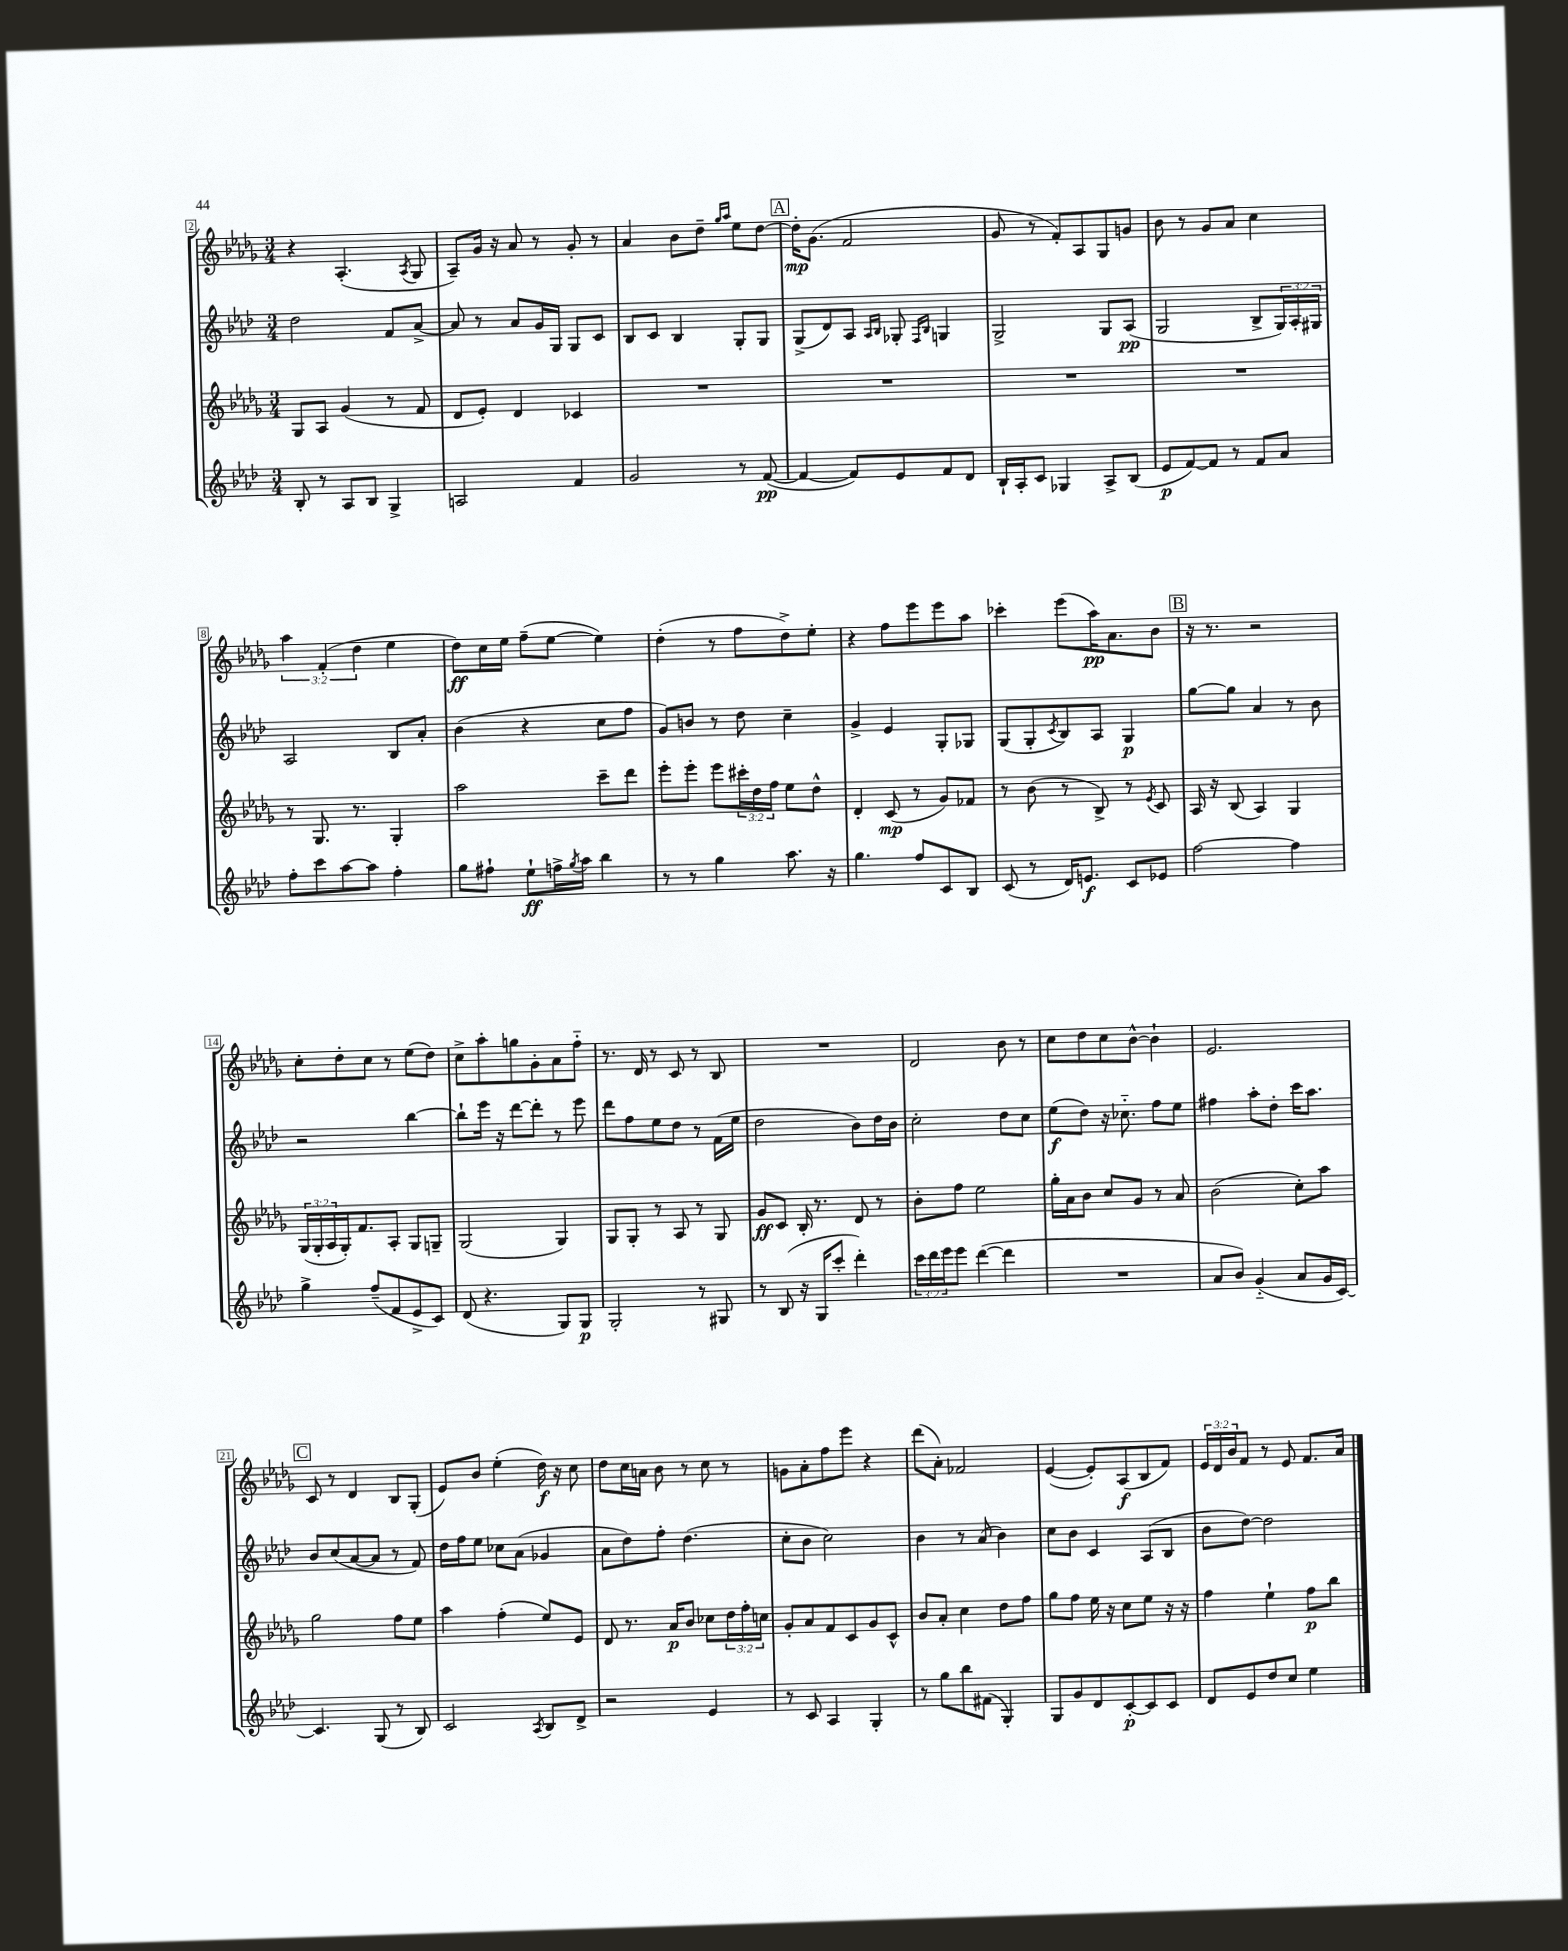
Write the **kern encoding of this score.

**kern	**kern	**kern	**kern
*staff4	*staff3	*staff2	*staff1
*clefG2	*clefG2	*clefG2	*clefG2
*k[b-e-a-d-]	*k[b-e-a-d-g-]	*k[b-e-a-d-]	*k[b-e-a-d-g-]
*M3/4	*M3/4	*M3/4	*M3/4
8B-'/	8G-/L	2dd-\	4r
8r	8A-/J	.	.
8A-/L	(4g-/	.	(4.A-'/
8B-/J	.	.	.
4G^/	8r	8f/L	.
.	.	.	8qA-/
.	8f/	[8a-^/J	8G-/
=	=	=	=
2A/	8d-/L	8a-/]	8A-~/L)
.	8e-'/J)	8r	16g-/Jk
.	.	.	16r
.	4d-/	8a-/L	8a-/
.	.	16g/L	8r
.	.	16G/JJ	.
4f/	4c-/	8G/L	8g-'/
.	.	8c/J	8r
=	=	=	=
2g/	2.r	8B-/L	4a-/
.	.	8c/J	.
.	.	4B-/	8b-\L
.	.	.	8dd-~\J
.	.	.	16qqgg-/LL
.	.	.	16qqaa-/JJ
8r	.	8G'/L	8ee-\L
([8f/	.	8G/J	[8dd-\J
=	=	=	=
4f/_	2.r	(8G^/L	16dd-'\]LK
.	.	.	(8.g-\J
.	.	8d-/)	.
8f/]L)	.	8A-/J	2f/
.	.	16qqA-/LL	.
.	.	16qqB-/JJ	.
8e-/	.	8G-'/	.
.	.	16qqF/LL	.
.	.	16qqB-/JJ	.
8f/	.	4G/	.
8d-/J	.	.	.
=	=	=	=
16B-`/LL	2.r	2G^/	8g-/
16A-'/J	.	.	.
8c/J	.	.	8r
4G-/	.	.	8f'/L)
.	.	.	8A-/
8A-^/L	.	8G/L	8G-/
(8B-/J	.	(8A-/J	8g/J
=	=	=	=
8e-/L	2.r	2G/	8b-\
[8f/)	.	.	8r
8f/]J	.	.	8g-/L
8r	.	.	8a-/J
8f/L	.	8B-^/L	4cc\
8a-/J	.	24G/L)	.
.	.	24A-'/	.
.	.	24G#/JJ	.
=	=	=	=
8ff'\L	8r	2A-/	6aa-\
8ccc\	8.G-/	.	.
.	.	.	(6f'/
[8aa-\	.	.	.
.	8.r	.	.
.	.	.	6dd-\
8aa-\]J	.	.	.
4ff'\	4G-'/	8B-/L	4ee-\
.	.	8a-'/J	.
=	=	=	=
8gg\L	2aa-\	(4b-\	8dd-\L)
8ff#`\J	.	.	16cc\L
.	.	.	16ee-\JJ
8ee-`\L	.	4r	(8ff~\L
16ff^\L	.	.	[8ee-\J
8qgg/	.	.	.
16aa-\JJ	.	.	.
4bb-\	8ccc~\L	8cc\L	4ee-\])
.	8ddd-\J	8ff\J	.
=	=	=	=
8r	8eee-'\L	8g/L)	(4dd-'\
8r	8eee-'\J	8b/J	.
4gg\	8eee-\L	8r	8r
.	24ccc#'\L	8dd-\	8ff\L
.	24dd-\	.	.
.	24ff\JJ	.	.
8.aa-\	8ee-\L	4cc~\	8dd-^\)
.	8dd-^^\J	.	8ee-'\J
16r	.	.	.
=	=	=	=
4.gg\	4d-'/	4g^/	4r
.	(8c/	4e-/	8ff\L
8ff/L	8r	.	8eee-\
8c/	8g-/L)	8G'/L	8eee-\
8B-/J	8f-/J	8G-/J	8aa-\J
=	=	=	=
(8c/	8r	(8G/L	4ccc-'\
8r	(8b-\	8G'/	.
.	.	8qc/	.
16d-/LK)	8r	8B-/)	(8eee-\L
8.e/J	.	.	.
.	8B-^/)	8A-/J	16aa-\K)
.	.	.	8.a-\
8c/L	8r	4G/	.
.	8qe-/	.	.
8e-/J	8c/	.	8b-\J
=	=	=	=
[2ff\	16A-/	[8gg\L	16r
.	16r	.	8.r
.	(8B-/	8gg\]J	.
.	4A-/)	4a-/	2r
4ff\]	4G-/	8r	.
.	.	8b-\	.
=	=	=	=
4gg^\	(24G-/LL	2r	8cc'\L
.	24G-'/	.	.
.	24A-/	.	.
.	16G-'/J)	.	8dd-'\
.	8.f/	.	.
(8ff~/L	.	.	8cc\J
8f/	8A-'/J	.	8r
8e-^/	8G-/L	[4bb-\	(8ee-\L
8c/J)	8G~/J	.	8dd-\J)
=	=	=	=
(8d-/	(2G-/	8bb-`\]L	8cc^\L
4.r	.	16eee-\Jk	8aa-'\
.	.	16r	.
.	.	[8ddd-\L	8gg\
.	.	8ddd-'\]J	8g-'\
8G/L)	4G-/)	8r	8a-\
8G/J	.	8eee-\	8ff'~\J
=	=	=	=
2G'/	8G-/L	8ddd-\L	8.r
.	8G-'/J	8ff\	.
.	.	.	16d-/
.	8r	8ee-\	8r
.	8A-/	8dd-\J	8c/
8r	8r	8r	8r
8G#/	8G-/	(16f\LL	8B-/
.	.	16ee-\JJ	.
=	=	=	=
8r	8g-/L	2dd-\	2.r
(8B-/	8c/J	.	.
16r	16B-'/	.	.
16G/LK	8.r	.	.
8ccc'/J	.	.	.
4ddd-'\)	8d-/	8b-\L)	.
.	8r	16dd-\L	.
.	.	16b-\JJ	.
=	=	=	=
24ccc\LL	8b-'\L	2cc'\	2d-/
24ddd-\	.	.	.
24eee-\J	.	.	.
8eee-\J	8ff\J	.	.
([4ddd-\	2ee-\	.	.
4ddd-\]	.	8dd-\L	8b-\
.	.	8cc\J	8r
=	=	=	=
2.r	16gg-'\LL	(8ee-\L	8cc\L
.	16a-\J	.	.
.	8b-\J	8dd-\J)	8dd-\
.	8cc/L	16r	8cc\
.	.	8.cc-'~\	.
.	8g-/J	.	[8b-^^\J
.	8r	8ff\L	4b-`\]
.	8a-/	8ee-\J	.
=	=	=	=
8a-/L	(2b-\	4ff#\	2.e-/
8b-/J)	.	.	.
(4g'~/	.	8aa-'\L	.
.	.	8dd-'\J	.
8a-/L	8cc'\L)	16ccc\LK	.
.	.	8.aa-\J	.
16g/L	8aa-\J	.	.
[16c/JJ)	.	.	.
=	=	=	=
4.c/]	2gg-\	8b-/L	8c/
.	.	(8cc/	8r
.	.	[8a-/	4d-/
(8G/	.	8a-/]J	.
8r	8ff\L	8r	8B-/L
8B-/)	8ee-\J	8f/)	(8G-'/J
=	=	=	=
2c/	4aa-\	16dd-\LL	8e-/L)
.	.	16ff\J	.
.	.	8ee-\J	8b-/J
.	(4ff'\	8cc-\L	(4ee-'\
.	.	(8a-\J	.
8qA-/	.	.	.
8B-/L	8ee-/L)	4g-/	16dd-\)
.	.	.	16r
8d-^/J	8e-/J	.	8cc\
=	=	=	=
2r	8d-/	8a-\L	8dd-\L
.	8.r	8dd-\)	16cc\L
.	.	.	16a\JJ
.	.	8ff'\J	8b-\
.	16a-/LK	.	.
.	8b-/J	(4.dd-\	8r
4e-/	8cc-\L	.	8cc\
.	24dd-\L	.	8r
.	24ff'\	.	.
.	24cc\JJ	.	.
=	=	=	=
8r	8g-'/L	8cc'\L	8g\L
8c/	8a-/	8b-\J	8a-'\
4A-/	8f/	2cc\)	8ff\
.	8c/	.	8eee-\J
4G'/	8g-/	.	4r
.	8c^^/J	.	.
=	=	=	=
8r	8b-/L	4b-\	(8ddd-\L
8gg\L	8a-'/J	.	8a-'\J)
8bb-\	4cc\	8r	2f-/
(8f#\J	.	(8a-/	.
4G'/)	8dd-\L	4b-\)	.
.	8ff\J	.	.
=	=	=	=
8G/L	8gg-\L	8cc\L	([4e-/
8g/	8ff\J	8b-\J	.
8d-/	16ee-\	4c/	8e-'/]L)
.	16r	.	.
[8c'/	8cc\L	.	(8A-/
8c/]	8ee-\J	(8A-/L	8B-/
8c/J	16r	8B-/J	8f/J)
.	16r	.	.
=	=	=	=
8d-/L	4ff\	8b-\L	24e-/LL
.	.	.	24d-/
.	.	.	24b-/J
8e-/	.	[8dd-\J)	8f/J
8dd-/	4ee-`\	2dd-\]	8r
8cc/J	.	.	8e-/
4ee-\	8ff\L	.	8.f/L
.	8bb-\J	.	.
.	.	.	16a-/Jk
==	==	==	==
*-	*-	*-	*-
